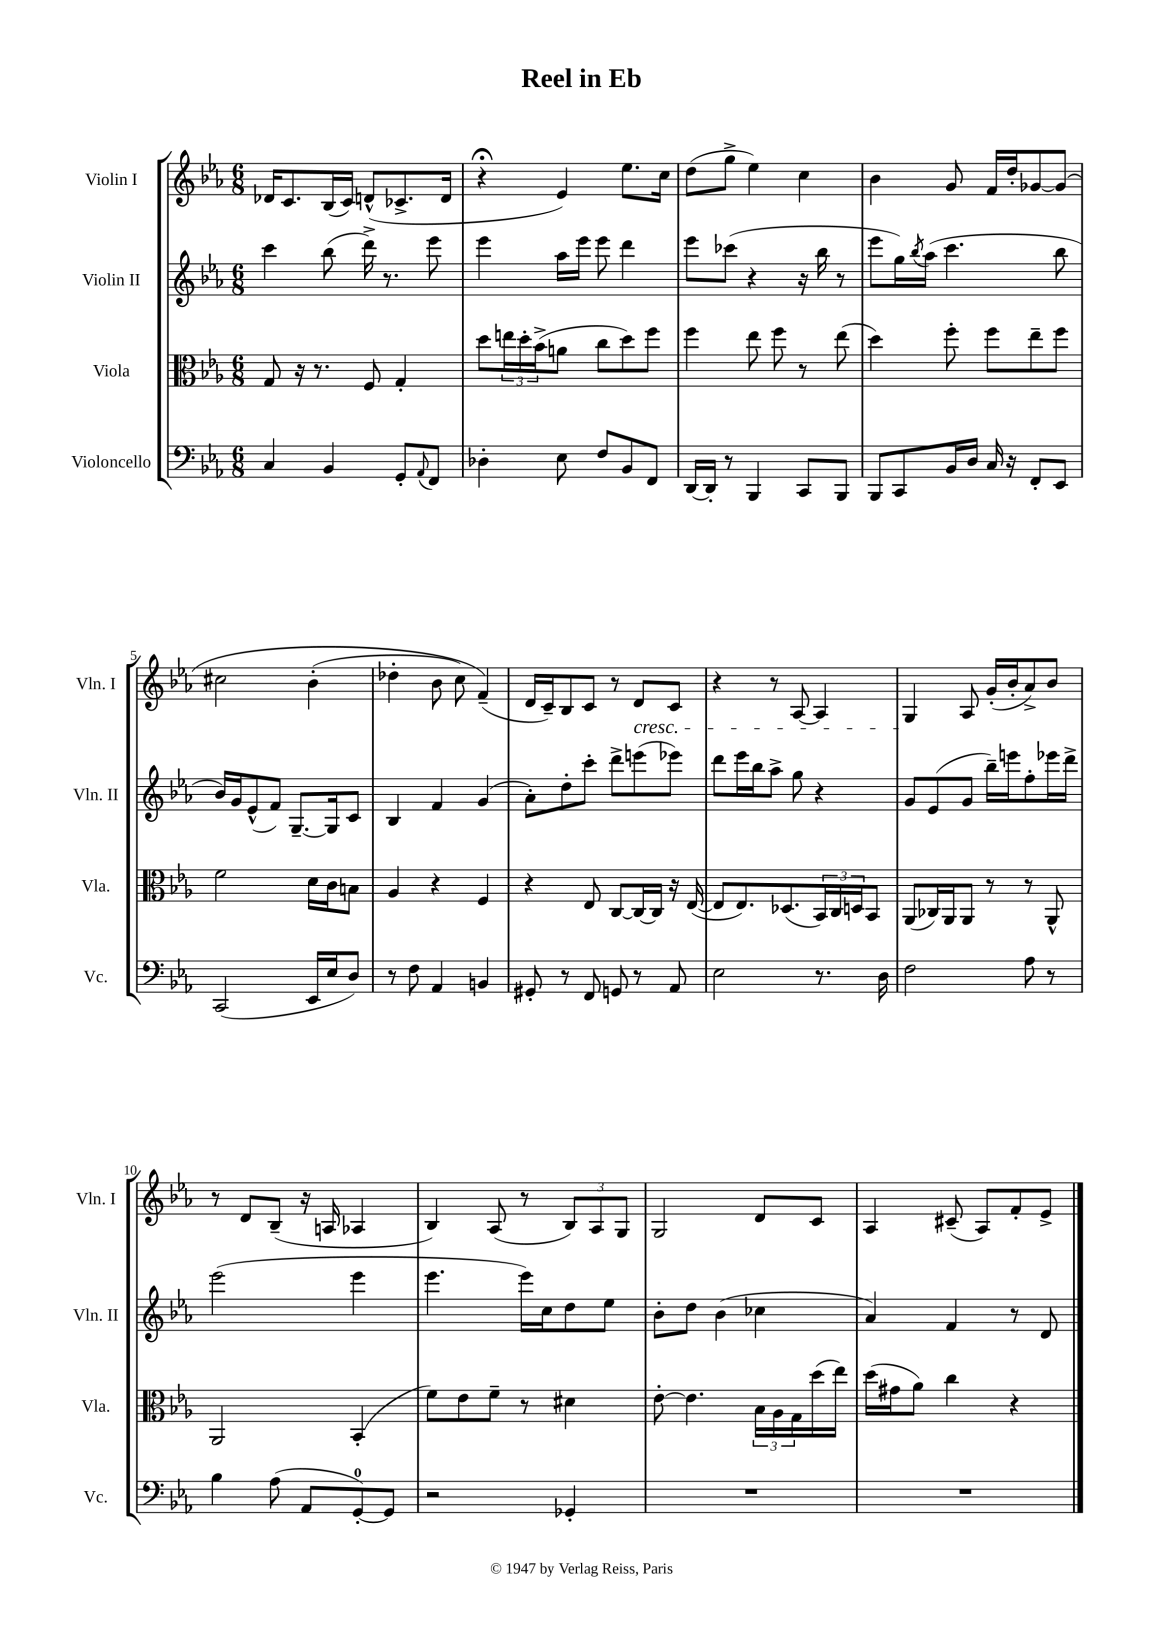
\header { title = "Reel in Eb" }
<<
\new StaffGroup <<
\new Staff = "s0" \with { instrumentName = "Violin I" shortInstrumentName = "Vln. I" } {
    \clef treble \key ees \major \numericTimeSignature \time 6/8
    des'16 c'8. bes16( c'16) d'8-^( ces'8.-> d'16 |
    r4\fermata ees'4) ees''8. c''16 |
    d''8( g''8-> ees''4) c''4 |
    bes'4 g'8 f'16 d''16-. ges'8~ ges'8\( |
    cis''2 bes'4-.( |
    des''4-. bes'8 c''8) f'4--(\) |
    d'16 c'16--) bes8 c'8 r8 d'8\cresc c'8 |
    r4 r8 aes8~ aes4 |
    g4\! aes8 g'16-.( bes'16-. aes'8->) bes'8 |
    r8 d'8 bes8--( r16 a16 aes4 |
    bes4) aes8( r8 \tuplet 3/2 { bes8) aes8 g8 } |
    g2 d'8 c'8 |
    aes4 cis'8--( aes8) f'8-. ees'8-> \bar "|." |
}
\new Staff = "s1" \with { instrumentName = "Violin II" shortInstrumentName = "Vln. II" } {
    \clef treble \key ees \major \numericTimeSignature \time 6/8
    c'''4 bes''8( d'''16->) r8. ees'''8 |
    ees'''4 aes''16 ees'''16 ees'''8 d'''4 |
    ees'''8 ces'''8( r4 r16 bes''16 r8 |
    ees'''8 g''16) \acciaccatura { bes''8 } aes''16( c'''4. bes''8 |
    bes'16) g'16 ees'8-^( f'8) g8.~-- g16 c'8 |
    bes4 f'4 g'4( |
    aes'8-.) d''8-. c'''8-. d'''8-> e'''8( ees'''8) |
    d'''8 ees'''16 bes''16 aes''8-> g''8 r4 |
    g'8 ees'8( g'8 bes''16--) e'''16 f''8-. ees'''16 d'''16-> |
    ees'''2( ees'''4 |
    ees'''4. ees'''16) c''16 d''8 ees''8 |
    bes'8-. d''8 bes'4( ces''4 |
    aes'4) f'4 r8 d'8 \bar "|." |
}
\new Staff = "s2" \with { instrumentName = "Viola" shortInstrumentName = "Vla." } {
    \clef alto \key ees \major \numericTimeSignature \time 6/8
    g8 r16 r8. f8 g4-. |
    d''8 \tuplet 3/2 { e''16 d''16-. bes'16->( } a'8 c''8 d''8) f''8 |
    f''4 ees''8 f''8 r8 ees''8( |
    d''4) f''8-. f''8 ees''8-- f''8 |
    f'2 d'16 c'16 b8 |
    aes4 r4 f4 |
    r4 ees8 c8~ c16~ c16 r16 ees16~( |
    ees8 ees8.) des8.( \tuplet 3/2 { bes,16) c16 d16 } bes,8 |
    aes,8( ces16) aes,16 aes,8 r8 r8 aes,8-^ |
    aes,2 bes,4-.( |
    f'8) ees'8 f'8-- r8 dis'4 |
    ees'8~-. ees'4. \tuplet 3/2 { bes16 aes16 g16 } d''16( ees''16) |
    d''16( gis'16 aes'8) c''4 r4 \bar "|." |
}
\new Staff = "s3" \with { instrumentName = "Violoncello" shortInstrumentName = "Vc." } {
    \clef bass \key ees \major \numericTimeSignature \time 6/8
    c4 bes,4 g,8-. \appoggiatura { aes,8 } f,8 |
    des4-. ees8 f8 bes,8 f,8 |
    d,16~ d,16-. r8 bes,,4 c,8 bes,,8 |
    bes,,8 c,8 bes,16 d16 c16 r16 f,8-. ees,8 |
    c,2( ees,16 ees16 d8) |
    r8 f8 aes,4 b,4 |
    gis,8-. r8 f,8 g,8 r8 aes,8 |
    ees2 r8. d16 |
    f2 aes8 r8 |
    bes4 aes8( aes,8 g,8-0~-.) g,8 |
    r2 ges,4-. |
    R2. |
    R2. \bar "|." |
}
>>
>>
